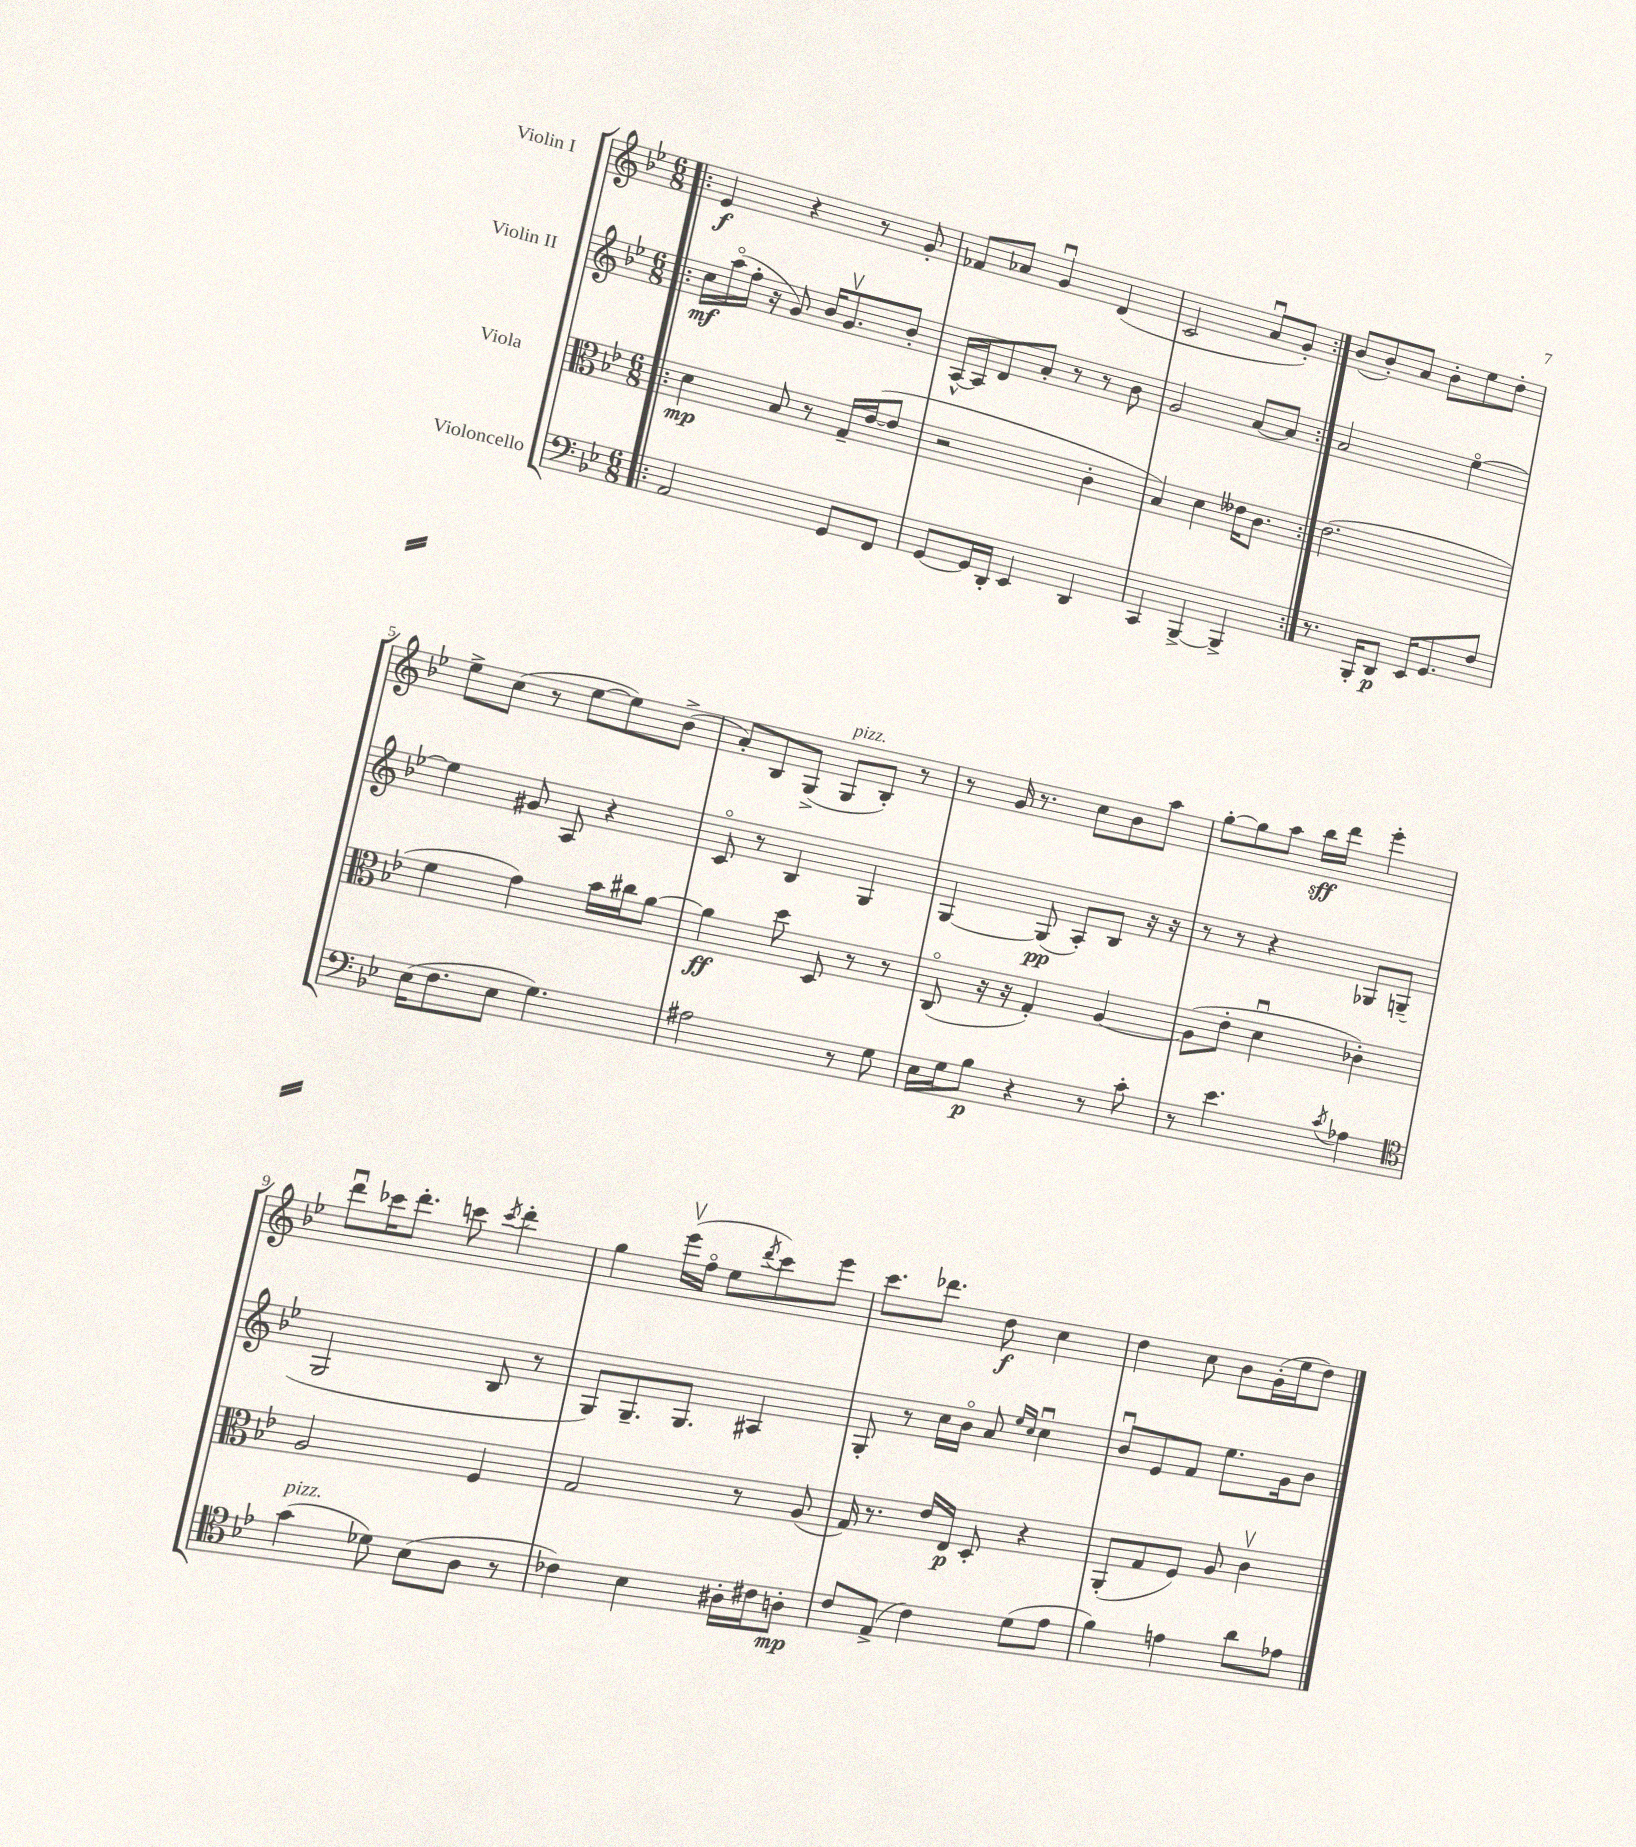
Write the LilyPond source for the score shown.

<<
\new StaffGroup <<
\new Staff = "s0" \with { instrumentName = "Violin I" } {
    \clef treble \key bes \major \numericTimeSignature \time 6/8
    \repeat volta 2 { \bar ".|:" ees'4\f r4 r8 g'8-. |
    fes'8 aes'8 g'4\downbow d'4( |
    c'2 a'8\downbow g'8-.) | }
    bes'8( bes'8-.) a'8 bes'8-. ees''8 d''8-. |
    ees''8-> c''8( r8 ees''8~ ees''8) bes'8->( |
    a'8-.) bes8 g8->( g8^\markup { \italic "pizz." } bes8-.) r8 |
    r8 g'16 r8. c''8 bes'8 a''8 |
    g''8~-. g''8 a''8 bes''16\sff d'''16 ees'''4-. |
    d'''8\downbow ces'''16 d'''8.-. c'''8 \acciaccatura { c'''8 } d'''4-. |
    g''4 ees'''16\upbow( f''16\flageolet ees''8 \acciaccatura { d'''8 } c'''8) ees'''8 |
    c'''8. des'''8. d''8\f c''4 |
    d''4 c''8 bes'8 g'16-.( ees''16 d''8) \bar "|." |
}
\new Staff = "s1" \with { instrumentName = "Violin II" } {
    \clef treble \key bes \major \numericTimeSignature \time 6/8
    \repeat volta 2 { \bar ".|:" c''16\mf a''16\flageolet( f''16-. r16 g'8) bes'16 g'8.\upbow bes'8-. |
    a16~-^ a16 d'8 a'8-. r8 r8 bes'8 |
    g'2 a'8~ a'8 | }
    a'2 ees''4~\flageolet |
    ees''4 gis'8 a8 r4 |
    c'8\flageolet r8 bes4 g4 |
    g4~ g8\pp( a8-.) bes8 r16 r16 |
    r8 r8 r4 ges8 g8--( |
    g2 bes8 r8 |
    g8) g8.-- g8. ais4 |
    g8-. r8 c''16 bes'16\flageolet a'8 \grace { ees''16 c''16 } c''4\downbow |
    bes'8\downbow ees'8 f'8 ees''8. g'16 bes'8 \bar "|." |
}
\new Staff = "s2" \with { instrumentName = "Viola" } {
    \clef alto \key bes \major \numericTimeSignature \time 6/8
    \repeat volta 2 { \bar ".|:" d'4\mp bes8 r8 g16-- ees'16~( ees'8 |
    r2 c'4-. |
    bes4) d'4 eeses'16 c'8. | }
    ees'2.( |
    f'4 g'4) bes'16 cis''16 a'8~ |
    a'4\ff d''8 d8 r8 r8 |
    c8\flageolet( r16 r16 g4-.) a4~ |
    a8( ees'8-. d'4\downbow ces'4-.) |
    a2 f4 |
    g2 r8 a8( |
    g16) r8. ees'16 ees16\p d8-. r4 |
    a,8-.( g8 f8) a8 c'4\upbow \bar "|." |
}
\new Staff = "s3" \with { instrumentName = "Violoncello" } {
    \clef bass \key bes \major \numericTimeSignature \time 6/8
    \repeat volta 2 { \bar ".|:" a,2 g,8 f,8 |
    g,8~ g,16 d,16-. ees,4 d,4 |
    c,4 bes,,4~-> bes,,4-> | }
    r8. bes,,16-. d,8\p ees,16 g,8. f8 |
    ees16( f8. ees8 g4.) |
    ais2 r8 g8 |
    ees16 g16 bes8\p r4 r8 c'8-. |
    r8 ees'4. \acciaccatura { c'8 } aes4 |
    \clef tenor g'4^\markup { \italic "pizz." }( des'8) bes8( a8 r8 |
    ces'4) bes4 ais16-. cis'16 a8-.\mp |
    c'8 ees8->( c'4) d'8( ees'8 |
    f'4) e'4 a'8 ees'8 \bar "|." |
}
>>
>>
